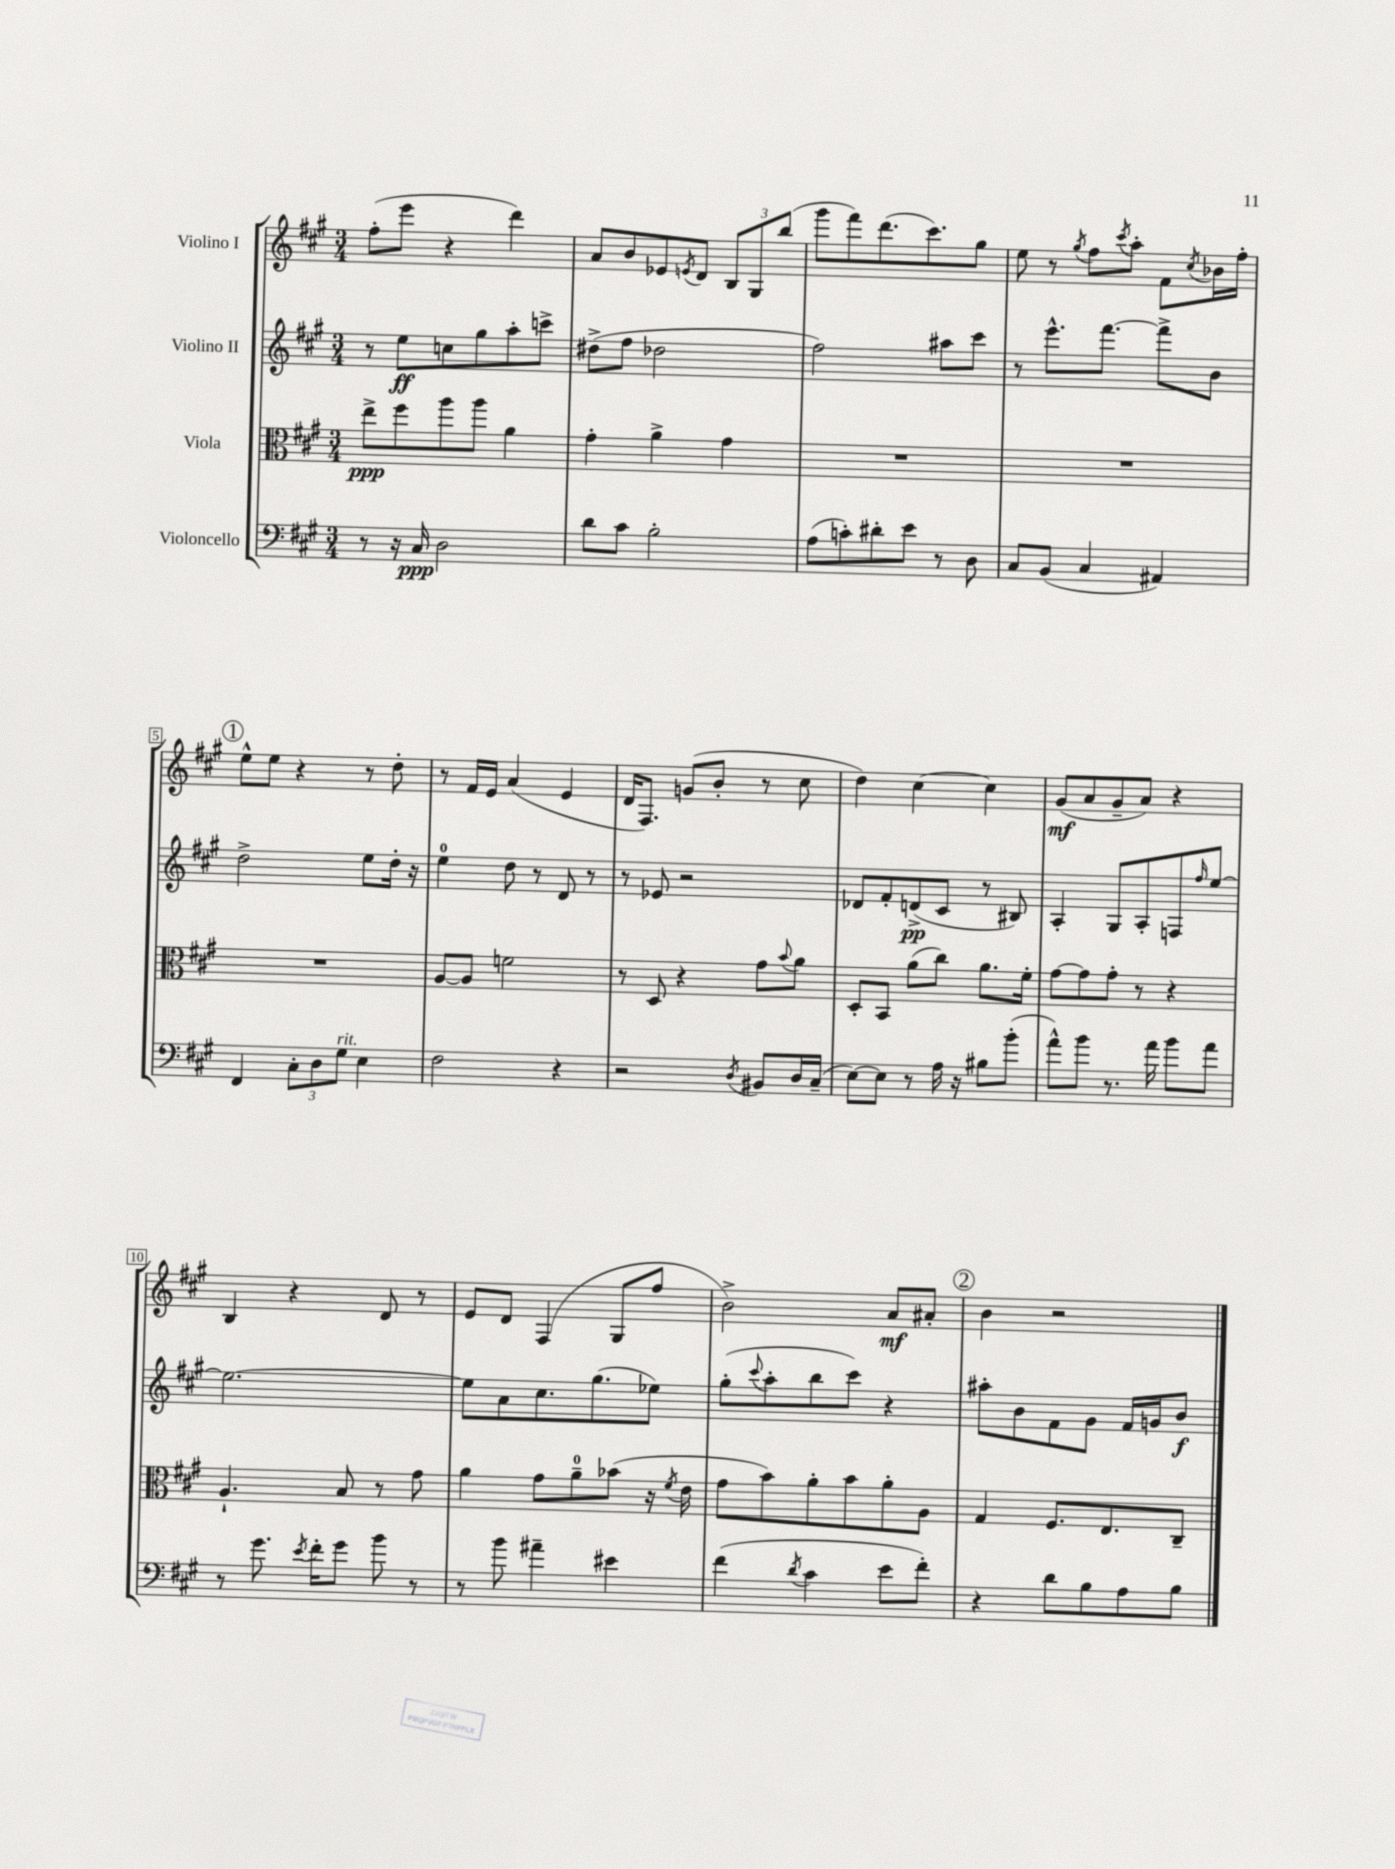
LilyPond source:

<<
\new StaffGroup <<
\new Staff = "s0" \with { instrumentName = "Violino I" } {
    \clef treble \key a \major \numericTimeSignature \time 3/4
    fis''8-.( e'''8 r4 d'''4) |
    a'8 b'8 ees'8 \acciaccatura { e'8 } d'8 \tuplet 3/2 { b8 gis8 b''8( } |
    gis'''8 fis'''8) d'''8.( cis'''8.) gis''8 |
    e''8 r8 \acciaccatura { gis''8 } fis''8 \acciaccatura { cis'''8 } a''8-. fis'8 \acciaccatura { cis''8 } bes'16 fis''16-. |
    \mark \markup { \circle "1" } e''8-^ e''8 r4 r8 d''8-. |
    r8 fis'16 e'16 a'4( e'4 |
    d'16 fis8.) g'8( b'8-. r8 cis''8 |
    d''4) cis''4~ cis''4 |
    gis'8\mf( a'8 gis'8-- a'8) r4 |
    b4 r4 d'8 r8 |
    e'8 d'8 fis4( gis8 fis''8 |
    b'2->) a'8\mf ais'8-. |
    \mark \markup { \circle "2" } b'4 r2 \bar "|." |
}
\new Staff = "s1" \with { instrumentName = "Violino II" } {
    \clef treble \key a \major \numericTimeSignature \time 3/4
    r8 e''8\ff c''8 gis''8 a''8-. c'''8-> |
    dis''8->( fis''8 des''2 |
    fis''2) ais''8 cis'''8 |
    r8 e'''8.-^ fis'''8.~ fis'''8-> b'8 |
    \mark \markup { \circle "1" } d''2-> e''8 d''16-. r16 |
    e''4-0 d''8 r8 d'8 r8 |
    r8 ees'8 r2 |
    des'8 fis'8-. d'8->\pp( cis'8 r8 bis8) |
    a4-. gis8 a8-. f8 \grace { fis''16 } e''8~ |
    e''2.~ |
    e''8 a'8 cis''8. gis''8.( ees''8) |
    gis''8-.( \appoggiatura { cis'''8 } a''8-. b''8 cis'''8) r4 |
    \mark \markup { \circle "2" } ais''8-. b'8 fis'8 gis'8 fis'16 g'16 b'8\f \bar "|." |
}
\new Staff = "s2" \with { instrumentName = "Viola" } {
    \clef alto \key a \major \numericTimeSignature \time 3/4
    e''8->\ppp fis''8 a''8 a''8 a'4 |
    gis'4-. a'4-> gis'4 |
    R2. |
    R2. |
    \mark \markup { \circle "1" } R2. |
    a8~ a8 f'2 |
    r8 d8 r4 gis'8 \appoggiatura { b'8 } a'8 |
    d8-. b,8 a'8( cis''8) a'8. fis'16-. |
    gis'8~ gis'8 gis'8-. r8 r4 |
    a4.-! b8 r8 gis'8 |
    a'4 gis'8 a'8-0-- bes'8( r16 \acciaccatura { fis'8 } e'16 |
    gis'8 b'8) a'8-. b'8 a'8-. a8 |
    \mark \markup { \circle "2" } gis4 fis8. e8. cis8-- \bar "|." |
}
\new Staff = "s3" \with { instrumentName = "Violoncello" } {
    \clef bass \key a \major \numericTimeSignature \time 3/4
    r8 r16 cis16\ppp d2 |
    d'8 cis'8 b2-. |
    a8( c'8-.) dis'8-. e'8 r8 d8 |
    cis8 b,8( cis4 ais,4) |
    \mark \markup { \circle "1" } fis,4 \tuplet 3/2 { cis8-. d8 gis8^\markup { \italic "rit." } } e4 |
    fis2 r4 |
    r2 \acciaccatura { d8 } bis,8 d16 cis16--( |
    e8~) e8 r8 a16 r16 bis8 b'8-.( |
    a'8-^) b'8 r8. a'16 b'8 a'8 |
    r8 gis'8. \acciaccatura { e'8 } fis'16-. gis'8 b'8 r8 |
    r8 b'8 ais'4-- eis'4 |
    fis'4( \acciaccatura { d'8 } cis'4 e'8 fis'8-.) |
    \mark \markup { \circle "2" } r4 d'8 b8 a8 b8 \bar "|." |
}
>>
>>
\layout { \context { \Score \override BarNumber.stencil = #(make-stencil-boxer 0.1 0.3 ly:text-interface::print) } }
